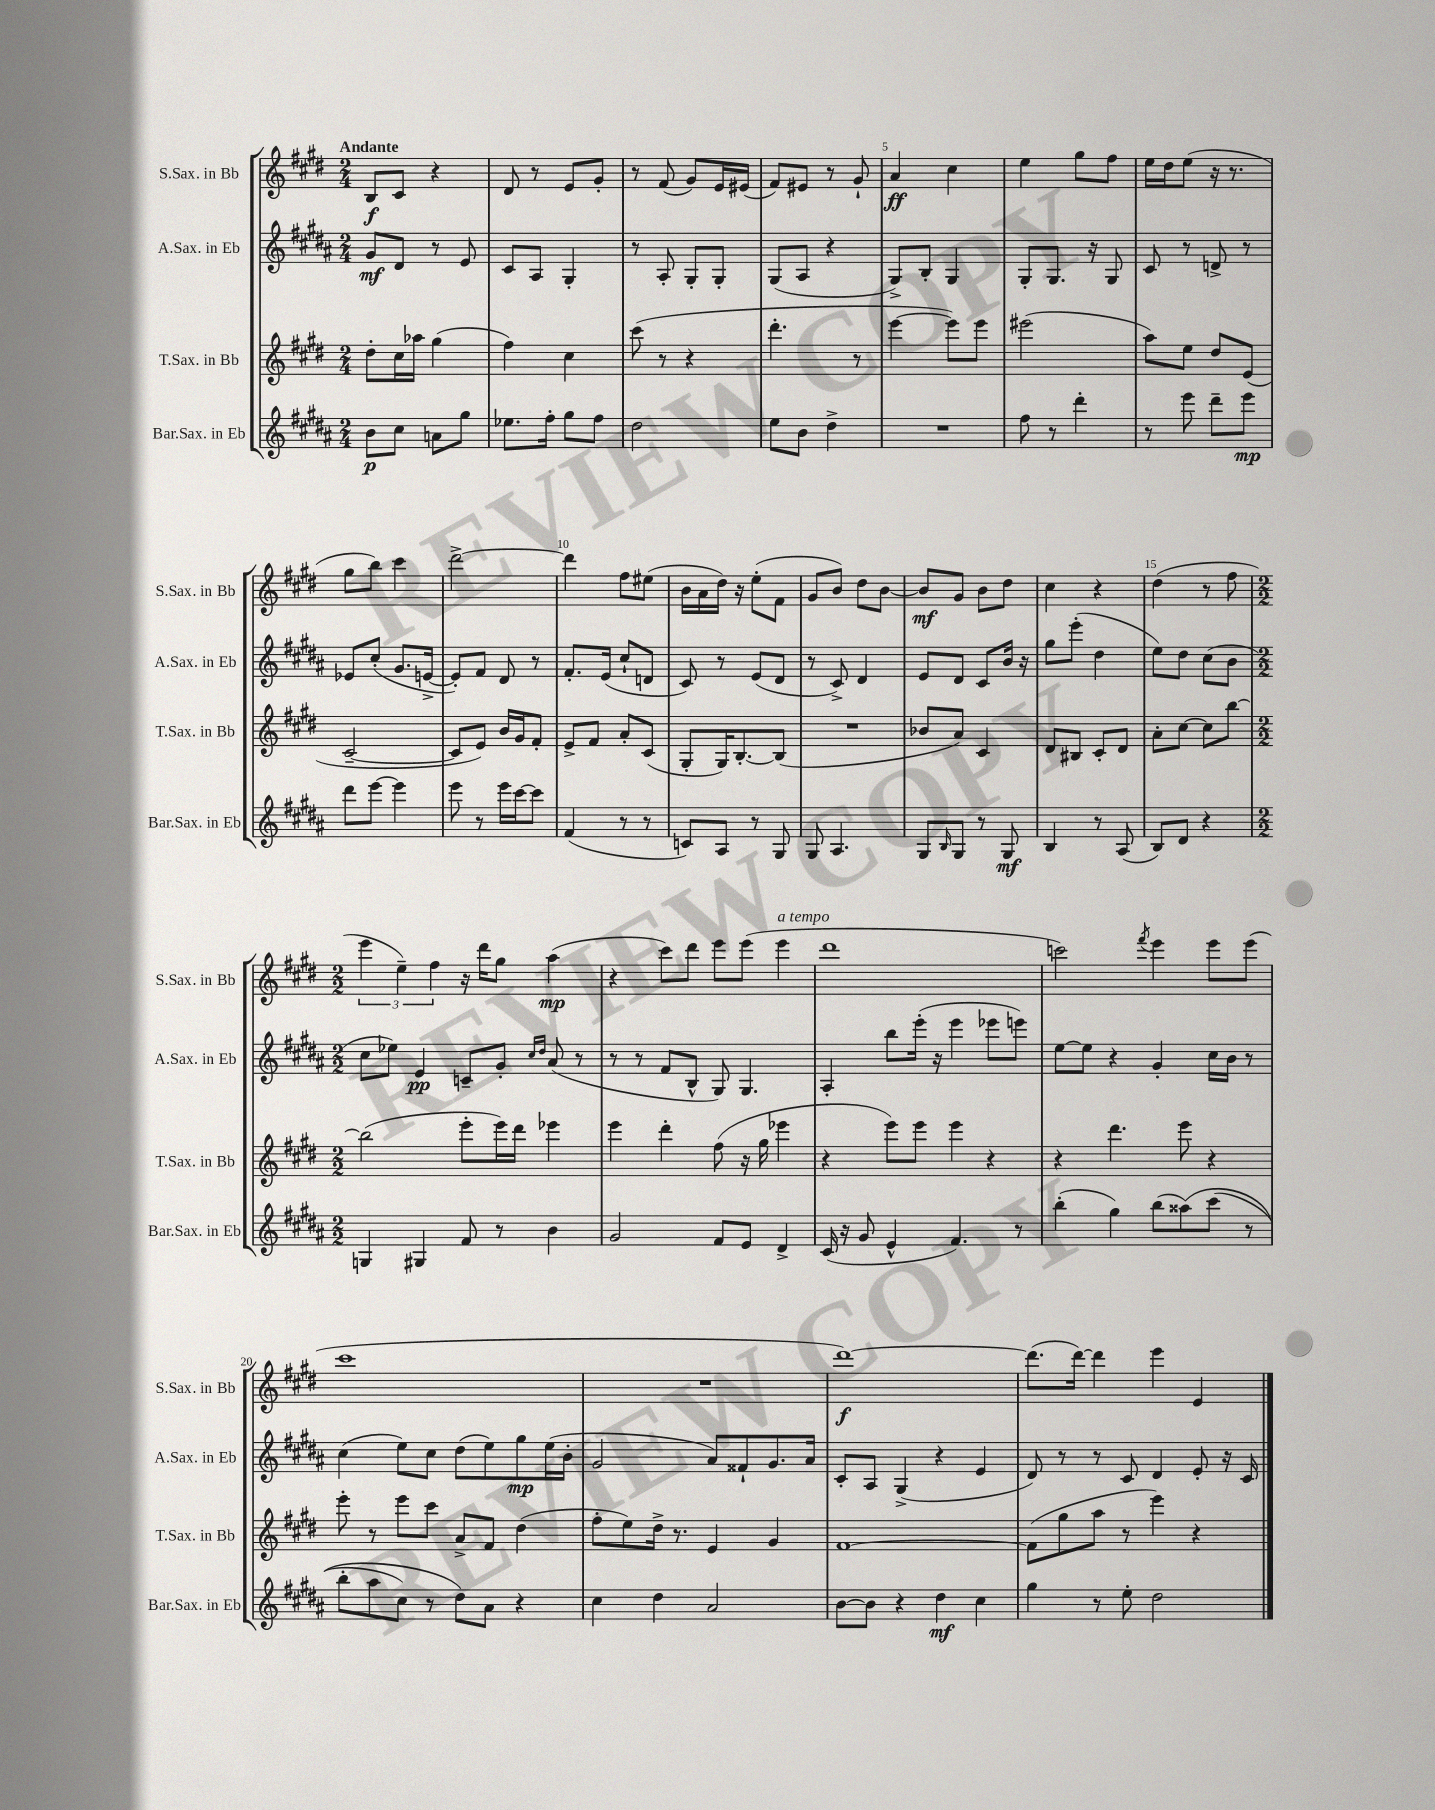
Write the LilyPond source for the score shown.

<<
\new StaffGroup <<
\new Staff = "s0" \with { instrumentName = "S.Sax. in Bb" shortInstrumentName = "S.Sax. in Bb" } {
    \clef treble \key e \major \numericTimeSignature \time 2/4 \tempo "Andante"
    b8\f cis'8 r4 |
    dis'8 r8 e'8 gis'8-. |
    r8 fis'8( gis'8) e'16 eis'16( |
    fis'8) eis'8 r8 gis'8-! |
    a'4\ff cis''4 |
    e''4 gis''8 fis''8 |
    e''16 dis''16 e''8( r16 r8. |
    gis''8 b''8) cis'''4 |
    dis'''2~-> |
    dis'''4 fis''8 eis''8( |
    b'16 a'16 dis''16) r16 e''8-.( fis'8 |
    gis'8 b'8) dis''8 b'8~ |
    b'8\mf gis'8 b'8 dis''8 |
    cis''4 r4 |
    dis''4( r8 fis''8 |
    \numericTimeSignature \time 2/2 \tuplet 3/2 { e'''4 e''4--) fis''4 } r16 dis'''16 gis''8 a''4\mp( |
    r4 cis'''8) dis'''8 e'''8 e'''8( e'''4^\markup { \italic "a tempo" } |
    dis'''1 |
    c'''2) \acciaccatura { fis'''8 } e'''4 e'''8 e'''8( |
    cis'''1 |
    R1 |
    dis'''1~\f) |
    dis'''8.( dis'''16~) dis'''4 e'''4 e'4 \bar "|." |
}
\new Staff = "s1" \with { instrumentName = "A.Sax. in Eb" shortInstrumentName = "A.Sax. in Eb" } {
    \clef treble \key b \major \numericTimeSignature \time 2/4
    gis'8\mf dis'8 r8 e'8 |
    cis'8 ais8 gis4-. |
    r8 ais8-. gis8-. gis8-. |
    gis8( ais8 r4 |
    gis8->) b8-. gis4 |
    gis8-. gis8. r16 gis8 |
    cis'8 r8 d'8-> r8 |
    ees'8 cis''8-.( gis'8. e'16~-> |
    e'8-.) fis'8 dis'8 r8 |
    fis'8.-. e'16( cis''8-! d'8 |
    cis'8) r8 e'8( dis'8 |
    r8 cis'8->) dis'4 |
    e'8 dis'8 cis'8 b'16 r16 |
    gis''8 e'''8-.( dis''4 |
    e''8) dis''8 cis''8( b'8 |
    \numericTimeSignature \time 2/2 cis''8 ees''8) e'4\pp c'8-- gis'8-. \grace { cis''16 dis''16 } ais'8( r8 |
    r8 r8 fis'8 b8-^ gis8) gis4. |
    ais4-. b''8 e'''16-.( r16 e'''4 ees'''8 e'''8) |
    e''8~ e''8 r4 gis'4-. cis''16 b'16 r8 |
    cis''4( e''8) cis''8 dis''8( e''8) gis''8\mp e''16( b'16-. |
    gis'2 ais'8) fisis'8-! gis'8. ais'16 |
    cis'8-. ais8 gis4->( r4 e'4 |
    dis'8) r8 r8 cis'8 dis'4 e'8-. r16 cis'16 \bar "|." |
}
\new Staff = "s2" \with { instrumentName = "T.Sax. in Bb" shortInstrumentName = "T.Sax. in Bb" } {
    \clef treble \key e \major \numericTimeSignature \time 2/4
    dis''8-. cis''16 aes''16 gis''4( |
    fis''4) cis''4 |
    cis'''8( r8 r4 |
    dis'''4.-. r8 |
    e'''4~ e'''8) e'''8 |
    eis'''2( |
    a''8) e''8 dis''8 e'8( |
    cis'2~-- |
    cis'8 e'8) b'16 gis'16 fis'8-. |
    e'8-> fis'8 a'8-. cis'8( |
    gis8-. gis16) b8.~-. b8( |
    R2 |
    bes'8 a'8) cis'4 |
    dis'8 bis8 cis'8-. dis'8 |
    a'8-. cis''8~ cis''8 b''8~ |
    \numericTimeSignature \time 2/2 b''2( e'''8-. e'''16) dis'''16 ees'''4 |
    e'''4 dis'''4-. fis''8( r16 gis''16 ees'''4 |
    r4 e'''8) e'''8 e'''4 r4 |
    r4 dis'''4. e'''8 r4 |
    e'''8-. r8 e'''8 cis'''8 a'8-> fis'8 dis''4( |
    fis''8-. e''8) dis''16-> r8. e'4 gis'4 |
    fis'1~ |
    fis'8( gis''8 a''8 r8 e'''4) r4 \bar "|." |
}
\new Staff = "s3" \with { instrumentName = "Bar.Sax. in Eb" shortInstrumentName = "Bar.Sax. in Eb" } {
    \clef treble \key b \major \numericTimeSignature \time 2/4
    b'8\p cis''8 a'8 gis''8 |
    ees''8. fis''16-. gis''8 fis''8 |
    dis''2 |
    e''8 b'8 dis''4-> |
    R2 |
    fis''8 r8 dis'''4-. |
    r8 e'''8 dis'''8-- e'''8\mp |
    dis'''8 e'''8~ e'''4 |
    e'''8 r8 e'''16 cis'''16~ cis'''8 |
    fis'4( r8 r8 |
    c'8) ais8 r8 gis8 |
    gis8 ais4. |
    gis8 \grace { b16 } gis8 r8 gis8\mf |
    b4 r8 ais8( |
    b8) dis'8 r4 |
    \numericTimeSignature \time 2/2 g4 gis4 fis'8 r8 b'4 |
    gis'2 fis'8 e'8 dis'4-> |
    cis'16( r16 gis'8 e'4-^ fis'4.) r8 |
    b''4-.( gis''4) b''8( aisis''8)\( cis'''8( r8 |
    b''8-. ais''8 cis''8) r8 dis''8\) ais'8 r4 |
    cis''4 dis''4 ais'2 |
    b'8~ b'8 r4 dis''4\mf cis''4 |
    gis''4 r8 e''8-. dis''2 \bar "|." |
}
>>
>>
\layout { \context { \Score \override BarNumber.break-visibility = ##(#f #t #t) barNumberVisibility = #(every-nth-bar-number-visible 5) } }
